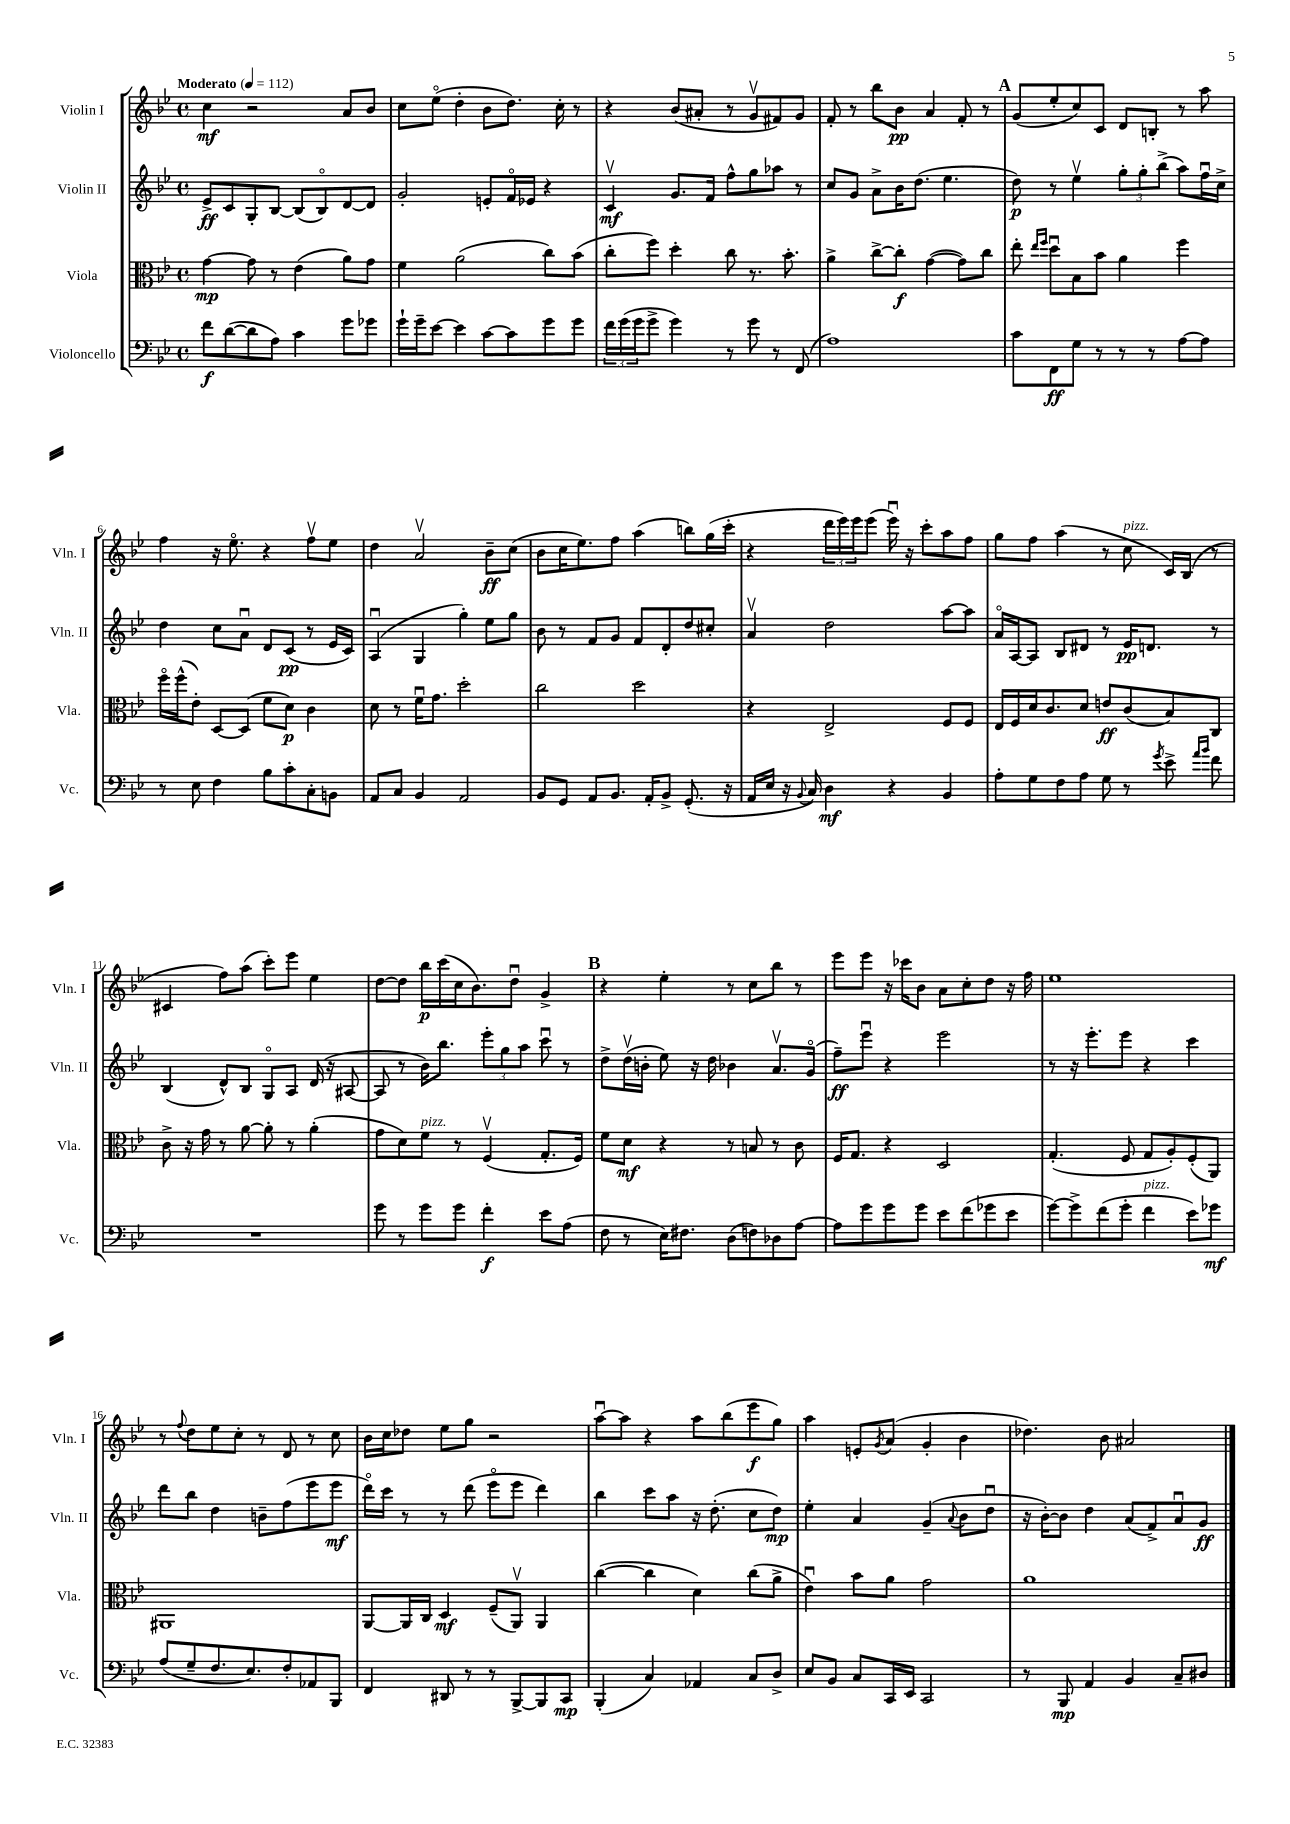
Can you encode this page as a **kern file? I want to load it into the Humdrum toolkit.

**kern	**kern	**kern	**kern
*staff4	*staff3	*staff2	*staff1
*clefF4	*clefC3	*clefG2	*clefG2
*k[b-e-]	*k[b-e-]	*k[b-e-]	*k[b-e-]
*M4/4	*M4/4	*M4/4	*M4/4
*met(c)	*met(c)	*met(c)	*met(c)
*MM112	*MM112	*MM112	*MM112
8f	[4g	8e-^	4cc
([8d	.	8c	.
8d]	8g]	8G'	2r
8A)	8r	[8B-	.
4c	(4e-	(8B-]	.
.	.	8B-o)	.
8g	8a)	[8d	8a
8g-	8g	8d]	8b-
=	=	=	=
16g`	4f	2g'	8cc
16g~	.	.	.
[8e-	.	.	(8ee-o
4e-]	(2a	.	4dd'
[8c	.	8e'	8b-
8c]	.	16fo	8.dd)
.	.	16e-	.
8g	8cc)	4r	.
.	.	.	16cc'
8g	(8b-	.	8r
=	=	=	=
24f	8cc'	4cv	4r
(24g	.	.	.
24g	.	.	.
8g^	8ff)	.	.
4g)	4dd'	8.g	(8b-
.	.	.	8a#'
.	.	16f	.
8r	8cc	8ff^^	8r
8g	8.r	8gg	8gv
8r	.	8aa-	8f#)
.	8.b-'	.	.
(8FF	.	8r	8g
=	=	=	=
1A)	4a^	8cc	8f'
.	.	8g	8r
.	[8cc^	8a^	8bb-
.	8cc']	16b-	8b-
.	.	(8.dd	.
.	([4g	.	4a
.	.	4.ee-	.
.	8g])	.	8f'
.	8cc	.	8r
=	=	=	=
8c	8ee-'	8dd)	(8g
.	16qqee-	.	.
.	16qqff	.	.
8FF	8ddu	8r	8ee-'
8G	8B-	4ee-v	8cc)
8r	8b-	.	8c
8r	4a	12gg'	8d
.	.	12gg'	.
8r	.	.	8B'
.	.	(12bb-^	.
[8A	4ff	8aa)	8r
8A]	.	16ffu	8aa
.	.	16cc^	.
=	=	=	=
8r	16ffo	4dd	4ff
.	(16ff^^	.	.
8E-	8e-')	.	.
4F	[8D	8cc	16r
.	.	.	8.ee-o
.	(8D]	8au	.
8B-	8f	8d	4r
8c'	8d)	(8c	.
8C'	4c	8r	8ffv
8BB	.	16e-	8ee-
.	.	16c)	.
=	=	=	=
8AA	8d	(4Au	4dd
8C	8r	.	.
4BB-	16fu	4G	2av
.	8.g	.	.
2AA	2dd'	4gg')	.
.	.	8ee-	8b-~
.	.	8gg	(8cc
=	=	=	=
8BB-	2cc	8b-	8b-
8GG	.	8r	16cc
.	.	.	8.ee-)
8AA	.	8f	.
8.BB-	.	8g	8ff
.	2dd	8f	(4aa
16AA'	.	.	.
8BB-^	.	8d'	.
(8.GG'	.	8dd	8bb)
.	.	8cc#'	(16gg
16r	.	.	16ccc'
=	=	=	=
16AA	4r	4av	4r
16E-	.	.	.
16r	.	.	.
8qqBB-	.	.	.
16C)	.	.	.
4D	2E-^	2dd	24ddd
.	.	.	24eee-)
.	.	.	24eee-
.	.	.	(8eee-
4r	.	.	16eee-u)
.	.	.	16r
.	.	.	8ccc'
4BB-	8F	[8aa	8aa
.	8F	8aa]	8ff
=	=	=	=
8A'	16E-	16ao	8gg
.	16F	[16A	.
8G	16d	8A]	8ff
.	8.c	.	.
8F	.	8B-	(4aa
8A	8d	8d#	.
8G	8e	8r	8r
8r	(8c	16e-	8cc
.	.	8.d	.
8qg	.	.	.
8e-^	8B-)	.	16c)
.	.	.	(16B-
16qqa	.	.	.
16qqb-	.	.	.
8f	8C	8r	8r
=	=	=	=
1r	8c^	(4B-	4c#
.	16r	.	.
.	16g	.	.
.	8r	8d^^)	8ff)
.	[8a	8B-	(8aa
.	8a']	8Go	8ccc')
.	8r	8A	8eee-
.	(4a'	(16d	4ee-
.	.	16r	.
.	.	[8A#	.
=	=	=	=
8g	8g	8A#]	[8dd
8r	8d)	8r	8dd]
8g	8f	16b-)	16bb-
.	.	8.bb-	(16ccc
8g	8r	.	16cc
.	.	.	8.b-)
4f'	(4Fv	12eee-'	.
.	.	12gg	.
.	.	.	8ddu
.	.	12aa	.
8e-	8.G'	8cccu	4g^
(8A	.	8r	.
.	16F)	.	.
=	=	=	=
8F	8f	8dd^	4r
8r	8d	(16ddv	.
.	.	16b'	.
16E-)	4r	8ee-)	4ee-'
8.F#	.	.	.
.	.	16r	.
.	.	16dd	.
(8D	8r	4b-	8r
8F)	8B	.	8cc
8D-	8r	8.av	8bb-
[8A	8c	.	8r
.	.	(16go	.
=	=	=	=
8A]	16F	8ff~)	8eee-
.	8.G	.	.
8g	.	8eee-u	8eee-
8g	4r	4r	16r
.	.	.	16ccc-
8g	.	.	8b-
8e-	2D	2eee-	8a
(8f	.	.	8cc'
8g-	.	.	8dd
8e-	.	.	16r
.	.	.	16ff
=	=	=	=
[8g)	(4.G'	8r	1ee-
8g^]	.	16r	.
.	.	8.eee-'	.
(8f	.	.	.
8g'	8F	8eee-	.
4f	8G	4r	.
.	8A')	.	.
8e-)	(8F'	4ccc	.
8g-	8AA)	.	.
=	=	=	=
(8A	1AA#	8ddd	8r
.	.	.	8qqff
8G~	.	8bb-	8dd
8.F	.	4dd	8ee-
.	.	.	8cc'
8.E-)	.	.	.
.	.	8b~	8r
8F'	.	(8ff	8d
8AA-	.	8eee-	8r
8BBB-	.	8eee-	8cc
=	=	=	=
4FF	[8AA	16dddo)	16b-
.	.	16ccc	16cc
.	16AA]	8r	8dd-
.	16C	.	.
8DD#	4D	8r	8ee-
8r	.	(8ddd	8gg
8r	(8F~	8eee-o	2r
[8BBB-^	8AAv)	8eee-	.
8BBB-]	4AA	4ddd)	.
8CC	.	.	.
=	=	=	=
(4BBB-'	([4cc	4bb-	[8aau
.	.	.	8aa]
4C)	4cc]	8ccc	4r
.	.	8aa	.
4AA-	4d)	16r	8aa
.	.	(8.dd'	.
.	.	.	(8bb-
8C	(8cc	8cc	8eee-
8D^	8a^	8dd)	8gg)
=	=	=	=
8E-	4e-u)	4ee-'	4aa
8BB-	.	.	.
8C	8b-	4a	8e'
.	.	.	8qg
16CC	8a	.	(8a
16EE-	.	.	.
2CC	2g	(4g~	4g'
.	.	8qqa	.
.	.	8b-	4b-
.	.	8ddu	.
=	=	=	=
8r	1a	16r	4.dd-)
.	.	[16b-')	.
8BBB-	.	8b-]	.
4AA	.	4dd	.
.	.	.	8b-
4BB-	.	(8a	2a#
.	.	8f^)	.
8C~	.	8au	.
8D#	.	8g	.
==	==	==	==
*-	*-	*-	*-
